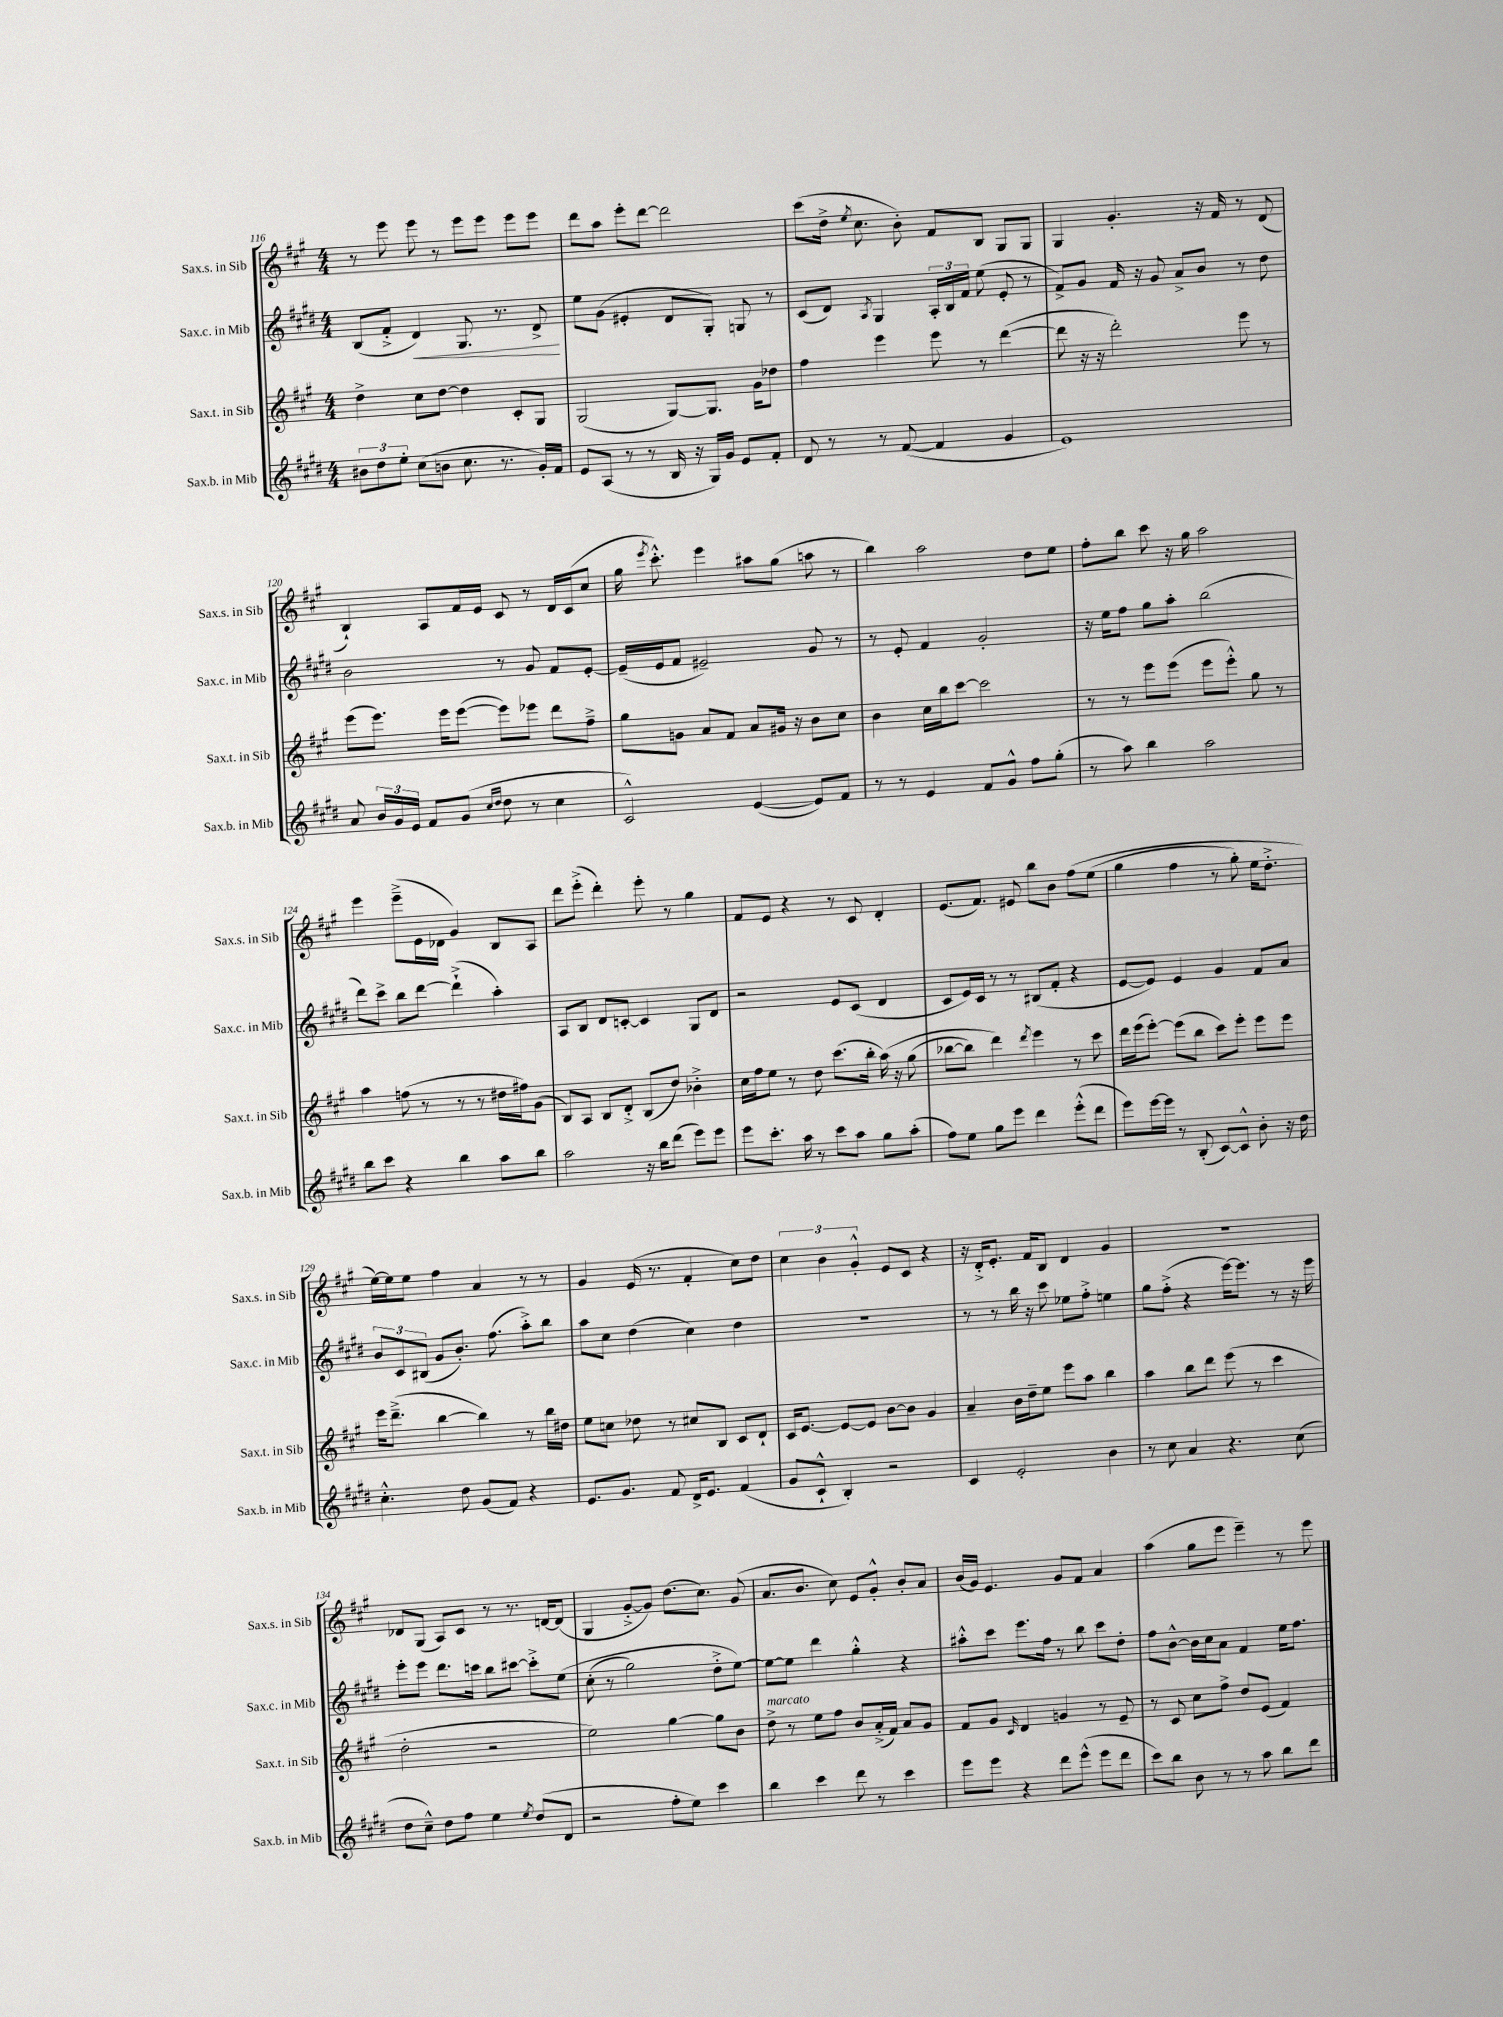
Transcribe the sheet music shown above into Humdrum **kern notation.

**kern	**kern	**kern	**kern
*staff4	*staff3	*staff2	*staff1
*clefG2	*clefG2	*clefG2	*clefG2
*k[f#c#g#d#]	*k[f#c#g#]	*k[f#c#g#d#]	*k[f#c#g#]
*M4/4	*M4/4	*M4/4	*M4/4
12b#	4dd^	(8B	8r
12dd#	.	.	.
.	.	8f#'^	8eee
12ee'	.	.	.
(8cc#	8cc#	4d#)	8eee
8b	[8dd	.	8r
8.cc#	4dd]	8.G#	8eee
.	.	.	8eee
8.r	.	8.r	.
.	8c#'	.	8eee
16g#')	8G#	8d#^	8eee
16f#	.	.	.
=	=	=	=
8e	(2G#	8ee	8ddd
(8A	.	(8g#	8aa
8r	.	4e#'	8eee'
8r	.	.	[8ddd
16B	[8G#)	8d#	2ddd]
16r	.	.	.
16G#)	8.G#]	8G#')	.
16g#	.	.	.
8e	.	8G	.
.	16g#	.	.
8f#'	8dd-	8r	.
=	=	=	=
8d#	4ff#	(8c#	(8ccc#
8r	.	8d#)	16dd^
.	.	.	8qee
.	.	.	8.cc#
.	.	8qA	.
8r	4eee	4G#	.
([8f#	.	.	8b')
4f#]	8eee	24A'	8f#
.	.	24B	.
.	.	24f#	.
.	8r	(8ee	8B
4g#	([4ddd	8e'	8G#
.	.	8r	8G#
=	=	=	=
1e)	8ddd]	8f#^)	4G#
.	16r	8g#	.
.	16r	.	.
.	2ddd')	16f#	4.g#'
.	.	16r	.
.	.	8g#	.
.	.	8a^	.
.	.	8b	16r
.	.	.	16f#
.	8eee	8r	8r
.	8r	8dd#	(8d
=	=	=	=
8a	(8eee	2b	4B`)
24b	8.eee)	.	.
24g#	.	.	.
24e	.	.	.
8f#	.	.	8A
.	16eee	.	.
(8g#	([8eee	.	16f#
.	.	.	16e
16qqcc#	.	.	.
16qqdd#	.	.	.
8dd#	8eee])	8r	8c#
8r	8eee-	8g#	8r
4cc#	8ddd	8f#	16d
.	.	.	(16c#
.	8ff#~^	[8e'	8cc#
=	=	=	=
2c#^^)	8gg#	(16e~]	16gg#
.	.	.	8qeee
.	.	16e	8.ccc#'^^)
.	8g	8f#	.
.	8a	2e#~)	4eee
.	8f#	.	.
([4e	8a	.	8aa#
.	16g#	.	(8gg#
.	16r	.	.
8e])	8b	8g#	8aa
8f#	8cc#	8r	8r
=	=	=	=
8r	4b	8r	4bb)
8r	.	8e'	.
4e	16cc#	4f#	2aa
.	16bb	.	.
.	[8ccc#	.	.
8f#	2ccc#]	2g#'	.
8g#^^	.	.	.
8ff#	.	.	8dd
(8gg#'	.	.	8ee
=	=	=	=
8r	8r	16r	8ff#'
.	.	16ee	.
8aa)	8r	8ff#	8bb
4bb	8eee	8gg#	8ccc#
.	(8eee	8aa'	16r
.	.	.	16gg#
2aa	8eee	(2bb	2aa
.	8eee'^^)	.	.
.	8gg#	.	.
.	8r	.	.
=	=	=	=
8bb	4aa	8ddd#)	4eee
8ccc#	.	8ccc#^	.
4r	(8ff	8bb	(8eee~^
.	8r	[8ddd#	16e
.	.	.	16d-
4bb	8r	(4ddd#`^]	4g#)
.	8r	.	.
8aa	16dd#	4aa')	8B
.	16ff#)	.	.
8bb	(8g#	.	8A
=	=	=	=
2aa	8B)	8A	8ddd
.	8A	8B	(8eee'^
.	8B	8d#	4ddd')
.	8d'^	[8c'	.
16r	(8B	4c]	8eee'
16bb	.	.	.
(8ddd#	8dd)	.	8r
8eee)	4b-'^	8G#	4gg#
8eee	.	8d#	.
=	=	=	=
8eee	16cc#	2r	8f#
.	16ff#	.	.
8.ccc#'	8ee	.	8e
.	8r	.	4r
16aa	.	.	.
8r	8dd	.	.
8ccc#	(8.ccc#	8e	8r
8aa	.	(8c#	8c#
.	16bb'	.	.
8gg#	&(16aa)	4d#	4d'
.	16r	.	.
(8aa'	(8gg#	.	.
=	=	=	=
8ff#)	[8bb-	8c#	(8.e
8ee	8bb-])	16e)	.
.	.	16c#	8.f#)
8gg#	4ddd&)	8r	.
8eee	.	8r	8e#
.	8qddd	.	.
4ddd#	4eee	(8B#	8bb
.	.	8f#'	8b
(8eee'^^	8r	4r	&(8ff#
8ddd#	8ccc#	.	(8ee
=	=	=	=
8eee)	16ddd	[8e	4gg#
.	(16eee	.	.
[16eee	[8eee')	8e])	.
16eee]	.	.	.
8r	(8eee]	4e	4ff#
(8B'	8bb	.	.
[8c#)	8ccc#)	4g#	8r
8c#^^]	8eee'	.	8gg#')
8b'	8eee	8f#	16ee
.	.	.	8.dd'^
16r	8eee	8a	.
16dd#	.	.	.
=	=	=	=
4.cc#'^^	16eee	12b	[16ee&)
.	(8.ddd~^	.	16ee]
.	.	12c#	.
.	.	.	8ee
.	.	(12B#	.
.	[4bb	8g#	4ff#
8dd#	.	8.b')	.
(8g#	4bb])	.	4a
.	.	(8.ff#	.
8f#)	.	.	.
4r	8r	8aa'^)	8r
.	16bb	8bb	8r
.	16dd#	.	.
=	=	=	=
8.e	8ee	8aa	4g#
.	8cc	8cc#	.
8.g#	.	.	.
.	8dd-	(4dd#	(16e
.	.	.	8.r
8f#	8r	.	.
16d#^	8cc#	4cc#)	4f#'
8.e	.	.	.
.	8B	.	.
(4f#	8c#	4dd#	8cc#)
.	8d`	.	8dd
=	=	=	=
8g#	16c#	1r	6cc#
.	[8.e	.	.
8c#`^^	.	.	.
.	.	.	6b
4B')	8e_	.	.
.	.	.	6g#'^^
.	8e]	.	.
2r	[8b	.	8e
.	8b]	.	8c#
.	4g#	.	4r
=	=	=	=
4c#	4a~	8r	16r
.	.	.	16d'^
.	.	8r	8.e'
2e'	16b	16bb	.
.	16dd~	16r	16f#
.	8ee	8ccc#	8B
.	8eee	8ee-	4d
.	8aa	8ff#'^	.
4b	4bb	4ee	4g#
=	=	=	=
8r	4aa	8gg#	1r
8cc#	.	(8ff#'^	.
4a	8bb	4r	.
.	8ddd	.	.
4.r	(8eee	[16eee)	.
.	.	8.eee]	.
.	8r	.	.
.	4ccc#	8r	.
(8cc#	.	16r	.
.	.	16eee	.
=	=	=	=
8dd#	2dd'	8eee'	8d-
8cc#~^^)	.	8eee	(8G#
8dd#	.	8.ddd#	8A)
8ff#	.	.	8c#
.	.	16ccc	.
4ee	2r	8bb	8r
.	.	[8ccc#	8.r
8qee	.	.	.
(8dd#	.	8ccc#'^]	.
.	.	.	[16d
8d#	.	&(8ee	(8d]
=	=	=	=
2r	2ee)	(8cc#'	4G#
.	.	8r	.
.	.	2gg#)	[8g#'^
.	.	.	8g#])
8ff#'	[4gg#	.	(8.dd
8ee)	.	.	.
.	.	.	8.cc#)
4ccc#	8gg#]	8dd#'^	.
.	8b	[8ee&)	(8g#
=	=	=	=
4bb	8dd^	8ee_	8.a
.	8r	8ee]	.
.	.	.	8.b
4ccc#	8ee	4ddd#	.
.	8ff#	.	8cc#)
8ddd#	8b	4gg#'^^	8e
8r	(16a'^	.	8g#'^^
.	16f#)	.	.
4ccc#	8a	4r	8b'
.	8g#	.	8a
=	=	=	=
8eee	8f#	8aa#'^^	(16b
.	.	.	16g#)
8eee	8g#	8ccc#	4.e
.	16qqc#	.	.
4r	4d	8.eee	.
.	.	16ff#	.
8ddd#	4g	8r	8g#
(8eee^^	.	8bb	8f#
8eee	8r	8ccc#	4a
8ddd#	8e~	8dd#'	.
=	=	=	=
8ccc#)	8r	8ff#	(4aa
8bb	8c#	[8b^^	.
8b	8cc#	16b]	8gg#
.	.	16cc#	.
8r	8ff#^	8a	8eee
8r	8dd	4f#	4eee~)
8aa	(8e	.	.
8bb	4f#)	16ee	8r
.	.	8.ff#	.
8ddd#	.	.	8eee
==	==	==	==
*-	*-	*-	*-
